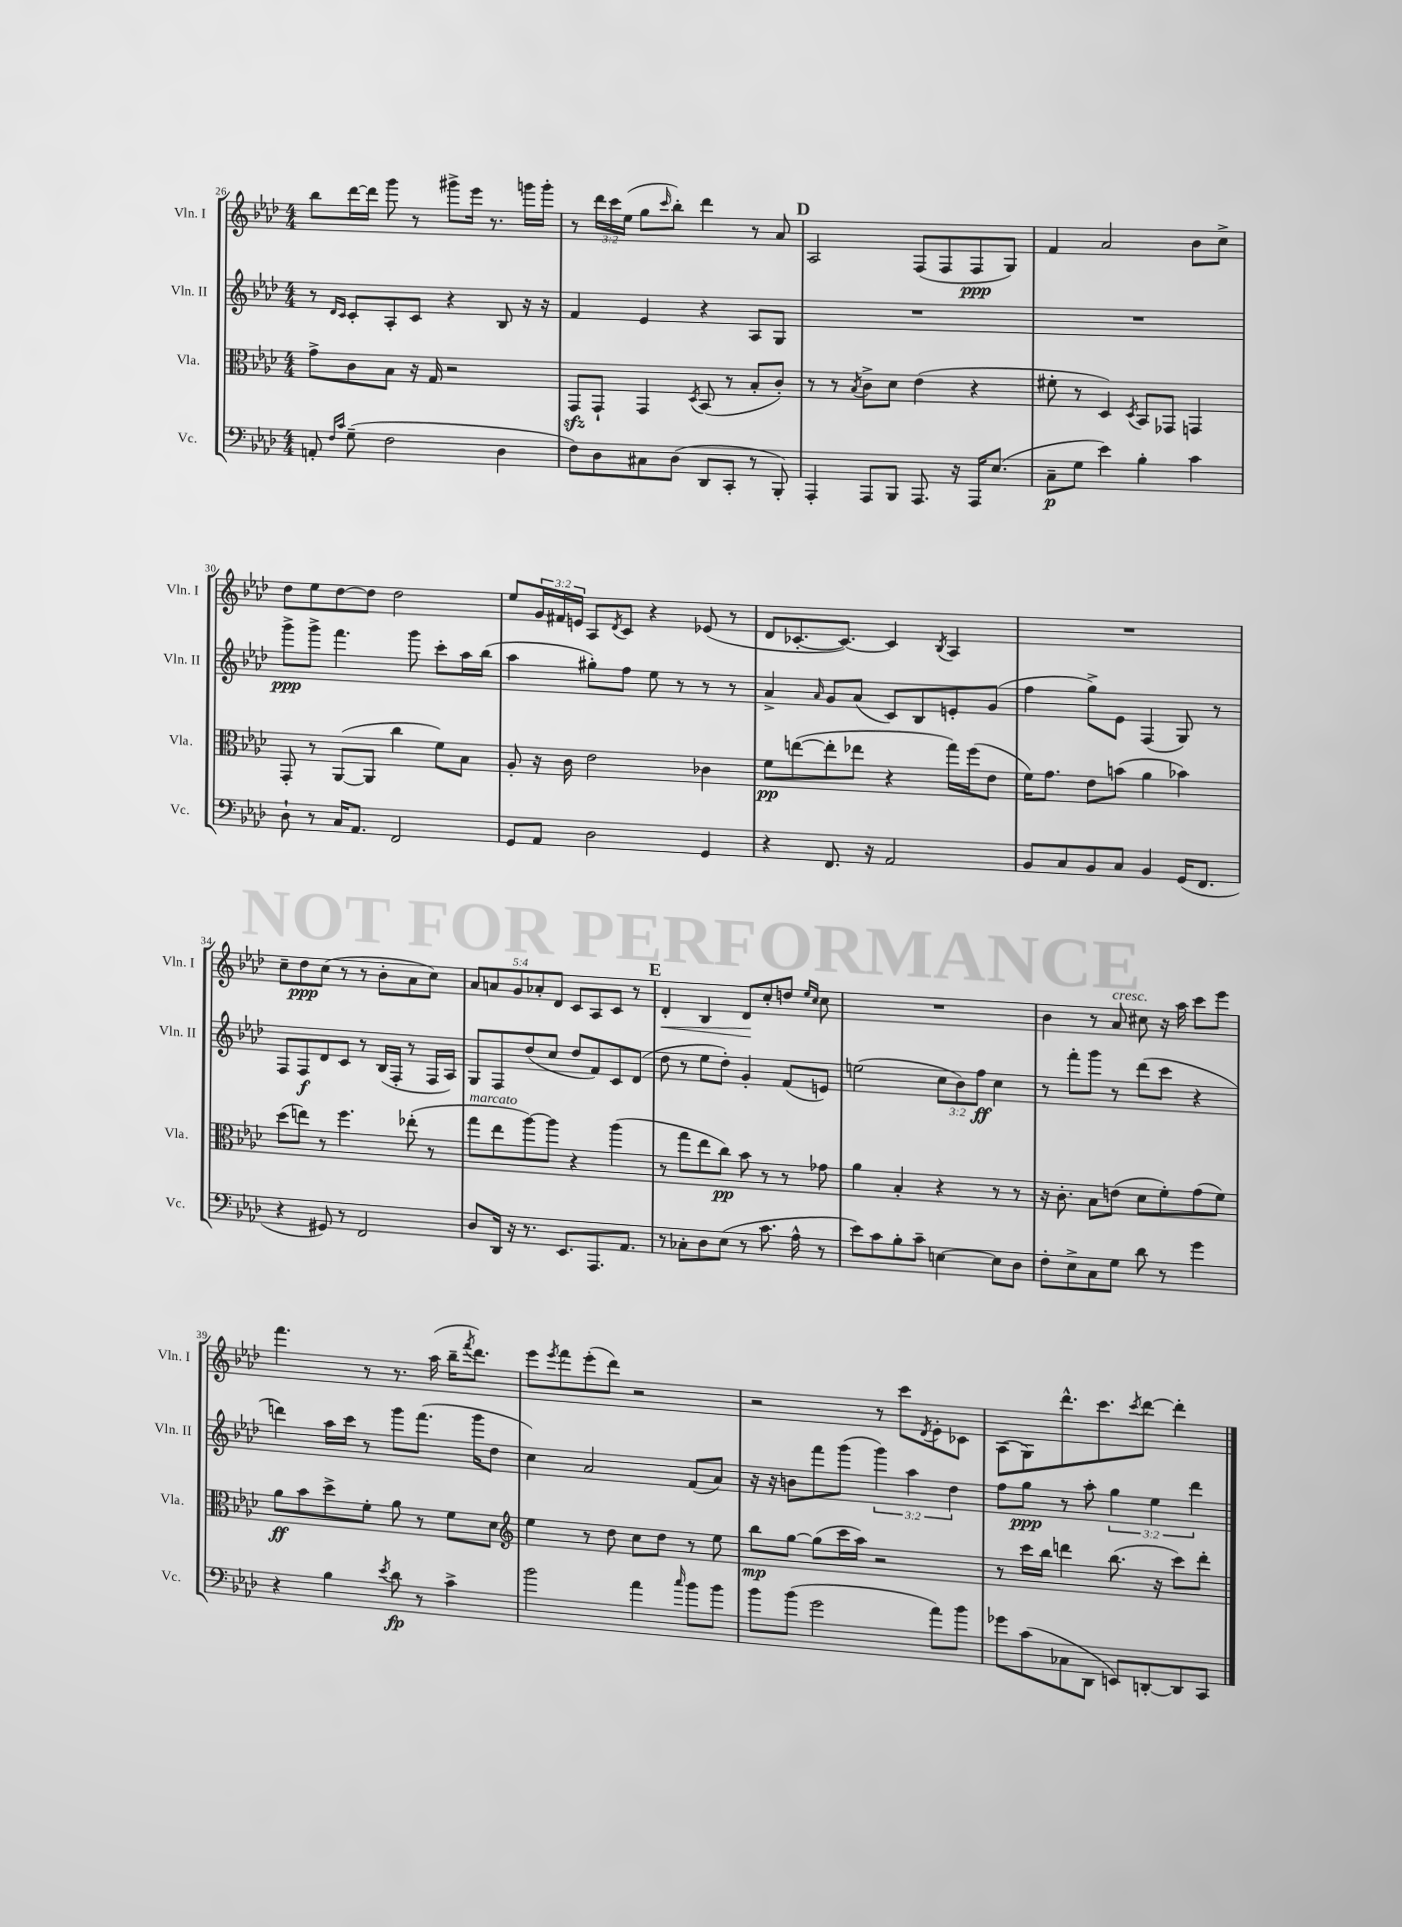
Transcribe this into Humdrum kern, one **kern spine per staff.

**kern	**dynam	**kern	**dynam	**kern	**dynam	**kern	**dynam
*part4	*part4	*part3	*part3	*part2	*part2	*part1	*part1
*staff4	*staff4	*staff3	*staff3	*staff2	*staff2	*staff1	*staff1
*I"Vc.	*	*I"Vla.	*	*I"Vln. II	*	*I"Vln. I	*
*I'Vc.	*	*I'Vla.	*	*I'Vln. II	*	*I'Vln. I	*
*clefF4	*	*clefC3	*	*clefG2	*	*clefG2	*
*k[b-e-a-d-]	*	*k[b-e-a-d-]	*	*k[b-e-a-d-]	*	*k[b-e-a-d-]	*
*M4/4	*	*M4/4	*	*M4/4	*	*M4/4	*
=26	=26	=26	=26	=26	=26	=26	=26
8AAn'/	.	8g^\L	.	8r	.	8bb-\L	.
16qqF/LL	.	.	.	16qqd-/LL	.	.	.
16qqc/JJ	.	.	.	16qqc/JJ	.	.	.
(8G~\	.	8c\	.	8c'/L	.	[16ddd-\L	.
.	.	.	.	.	.	16ddd-\JJ]	.
2F\	.	8B-\J	.	8A-'/	.	8ggg\	.
.	.	16r	.	8c/J	.	8r	.
.	.	16G/	.	.	.	.	.
.	.	2r	.	4r	.	8ggg#X^\L	.
.	.	.	.	.	.	16eee-\Jk	.
.	.	.	.	.	.	8.r	.
4D-\	.	.	.	8B-/	.	.	.
.	.	.	.	16r	.	16gggn\LL	.
.	.	.	.	16r	.	16ggg'\JJ	.
=27	=27	=27	=27	=27	=27	=27	=27
8F\L)	.	8GGzz/L	.	4f/	.	8r	.
8D-\	.	8GG`/J	.	.	.	24ddd-\LL	.
.	.	.	.	.	.	24ccc\	.
.	.	.	.	.	.	(24ee-\JJ	.
8C#X\	.	4GG/	.	4e-/	.	8gg\L	.
.	.	.	.	.	.	16qqccc/	.
(8D-\J	.	.	.	.	.	8bb-'\J)	.
.	.	8qD-/	.	.	.	.	.
8DD-/L	.	(8BB-/	.	4r	.	4ddd-\	.
8CC'/J	.	8r	.	.	.	.	.
8r	.	8B-'/L	.	8A-/L	.	8r	.
8BBB-'/)	.	8c'/J)	.	8G/J	.	8a-/	.
!!LO:REH:place=s1:t=D
=28	=28	=28	=28	=28	=28	=28	=28
4AAA-'/	.	8r	.	1r	.	2A-/	.
.	.	8r	.	.	.	.	.
.	.	8qB-/	.	.	.	.	.
8AAA-/L	.	8c^\L	.	.	.	.	.
8BBB-/J	.	8d-\J	.	.	.	.	.
8.AAA-/	.	(4e-\	.	.	.	(8F/L	.
.	.	.	.	.	.	8F/	.
16r	.	.	.	.	.	.	.
16AAA-/KL	.	4r	.	.	.	8F/	ppp
(8.E-/J	.	.	.	.	.	.	.
.	.	.	.	.	.	8G/J)	.
=29	=29	=29	=29	=29	=29	=29	=29
8C~\L	p	8f#X'\	.	1r	.	4f/	.
8G\J	.	8r	.	.	.	.	.
4e-\)	.	4D-/)	.	.	.	2a-/	.
.	.	8qD-/	.	.	.	.	.
4B-'\	.	8BB-/L	.	.	.	.	.
.	.	8GG-X/J	.	.	.	.	.
4c\	.	4GGn/	.	.	.	8b-\L	.
.	.	.	.	.	.	8cc^\J	.
!!LO:LB:g=z
=30	=30	=30	=30	=30	=30	=30	=30
8D-`\	.	8GG'/	.	8ggg^\L	ppp	8dd-\L	.
8r	.	8r	.	8ggg^\J	.	8ee-\	.
16C/KL	.	([8AA-/L	.	4.fff\	.	[8dd-\	.
8.AA-/J	.	.	.	.	.	.	.
.	.	8AA-/J]	.	.	.	8dd-\J]	.
2FF/	.	4cc\	.	.	.	2dd-\	.
.	.	.	.	8ggg\	.	.	.
.	.	8f\L)	.	8ccc'\L	.	.	.
.	.	8B-\J	.	16aa-\L	.	.	.
.	.	.	.	(16bb-\JJ	.	.	.
=31	=31	=31	=31	=31	=31	=31	=31
8GG/L	.	8A-'/	.	4aa-\	.	8ee-/L	.
8AA-/J	.	16r	.	.	.	24g/L	.
.	.	.	.	.	.	24f#X/	.
.	.	16c\	.	.	.	.	.
.	.	.	.	.	.	24en/JJ	.
2D-\	.	2e-\	.	8gg#X'\L)	.	8A-/L	.
.	.	.	.	.	.	8qd-/	.
.	.	.	.	8ff\J	.	8c/J	.
.	.	.	.	8ee-\	.	4r	.
.	.	.	.	8r	.	.	.
4GG/	.	4c-X\	.	8r	.	(8e-X/	.
.	.	.	.	8r	.	8r	.
=32	=32	=32	=32	=32	=32	=32	=32
4r	.	8f\L	pp	4a-^/	.	8d-/L	.
.	.	([8een\	.	.	.	[8.c-X'/	.
.	.	.	.	16qqa-/	.	.	.
8.FF/	.	8ee'\]	.	8g/L	.	.	.
.	.	.	.	.	.	8.c-/J_)	.
.	.	8ee-X\J	.	(8a-/J	.	.	.
16r	.	.	.	.	.	.	.
2AA-/	.	4r	.	8c/L)	.	4c-/]	.
.	.	.	.	8B-/	.	.	.
.	.	.	.	.	.	8qB-/	.
.	.	16gg\LL)	.	8en'/	.	4A-/	.
.	.	(16ff\J	.	.	.	.	.
.	.	8e-\J	.	(8g/J	.	.	.
=33	=33	=33	=33	=33	=33	=33	=33
8BB-/L	.	16f\KL)	.	4ff\	.	1r	.
.	.	8.g\J	.	.	.	.	.
8C/	.	.	.	.	.	.	.
8BB-/	.	8e-\L	.	8gg^\L)	.	.	.
8C/J	.	(8bn\J	.	8e-\J	.	.	.
4BB-/	.	4a-\	.	(4F/	.	.	.
(16GG/KL	.	4b-X\)	.	8G/)	.	.	.
8.FF/J	.	.	.	.	.	.	.
.	.	.	.	8r	.	.	.
!!LO:LB:g=z
=34	=34	=34	=34	=34	=34	=34	=34
4r	.	(8dd-\L	.	8F/L	.	8cc~\L	.
.	.	8een\J)	.	8F/	f	8dd-\	ppp
8GG#X/)	.	8r	.	8d-/	.	(8cc\J	.
8r	.	4.ff\	.	8c/J	.	8r	.
2FF/	.	.	.	8r	.	8r	.
.	.	.	.	(16B-/LL	.	8b-'\L	.
.	.	.	.	16F'/JJ	.	.	.
.	.	(8ee-X'\	.	8r	.	8a-\	.
.	.	8r	.	16F/LL	.	8cc\J)	.
.	.	.	.	16A-/JJ)	.	.	.
=35	=35	=35	=35	=35	=35	=35	=35
!	!	!LO:TX:a:i:t=marcato	!	!	!	!	!
8D-/L	.	8gg\L	.	8G/L	.	10a-/L	.
.	.	.	.	.	.	10an/	.
16DD-/Jk	.	8ee-\	.	8F/	.	.	.
16r	.	.	.	.	.	.	.
.	.	.	.	.	.	10g/	.
8.r	.	[8aa-\)	.	(8dd-/	.	.	.
.	.	.	.	.	.	10a-X'/	.
.	.	8aa-\J]	.	8cc/J	.	.	.
.	.	.	.	.	.	10d-/J	.
8.EE-/L	.	.	.	.	.	.	.
.	.	4r	.	8dd-/L	.	8c/L	.
8.AAA-/	.	.	.	8f/)	.	8A-/	.
.	.	(4aa-\	.	8c/	.	8c/J	.
8.AA-/J	.	.	.	.	.	.	.
.	.	.	.	(8d-/J	.	8r	.
!!LO:REH:place=s1:t=E
=36	=36	=36	=36	=36	=36	=36	=36
!	!	!	!	!	!	!	!LO:HP:b
8r	.	8r	.	8dd-\	.	4d-'/	<
8C-X'\L	.	8gg\L	.	8r	.	.	.
8D-\	.	8ee-\	.	8ee-\L	.	4B-/	.
(8E-\J	.	8cc\J)	pp	8dd-'\J)	.	.	.
8r	.	8b-\	.	4g'/	.	8d-/L	.
8.c\	.	8r	.	.	.	8cc'/	[
.	.	8r	.	(8f/L	.	8ddn/J	.
16A-^^\	.	.	.	.	.	.	.
.	.	.	.	.	.	16qqee-/LL	.
.	.	.	.	.	.	16qqcc/JJ	.
8r	.	8g-X\	.	8en/J)	.	8cc\	.
=37	=37	=37	=37	=37	=37	=37	=37
8e-\L)	.	4a-\	.	(2een\	.	1r	.
8c\	.	.	.	.	.	.	.
8B-'\	.	4B-'/	.	.	.	.	.
8c~\J	.	.	.	.	.	.	.
[4En\	.	4r	.	12cc\L	.	.	.
.	.	.	.	12b-\)	.	.	.
.	.	.	.	12ff\J	ff	.	.
8E\L]	.	8r	.	4cc\	.	.	.
8D-\J	.	8r	.	.	.	.	.
=38	=38	=38	=38	=38	=38	=38	=38
8F'\L	.	16r	.	8r	.	4b-\	.
.	.	8.c'\	.	.	.	.	.
8E-^\	.	.	.	8fff'\L	.	.	.
8C\	.	8B-\L	.	8ggg\J	.	8r	.
!	!	!	!	!	!	!LO:TX:a:i:t=cresc.	!
8G\J	.	(8en\J	.	8r	.	8a-/	.
8d-\	.	8d-\L	.	(8ddd-\L	.	8cc#X\	.
8r	.	8f'\)	.	8ccc\J	.	16r	.
.	.	.	.	.	.	16aa-\	.
4g\	.	(8g\	.	4r	.	8ccc\L	.
.	.	8f\J)	.	.	.	8eee-\J	.
!!LO:LB:g=z
=39	=39	=39	=39	=39	=39	=39	=39
4r	.	8a-\L	ff	4dddn\)	.	4.fff\	.
.	.	8b-\	.	.	.	.	.
4B-\	.	8dd-^\	.	16aa-\LL	.	.	.
.	.	.	.	16ccc\JJ	.	.	.
.	.	8f'\J	.	8r	.	8r	.
8qe-/	.	.	.	.	.	.	.
8d-\	fp	8a-\	.	8ggg\L	.	8.r	.
8r	.	8r	.	(8.fff\J	.	.	.
.	.	.	.	.	.	(16aa-\	.
4c^\	.	8f\L	.	.	.	16bb-~\KL	.
.	.	.	.	.	.	8qfff/	.
.	.	.	.	16ggg\KL	.	8.ddd-\J)	.
.	.	8d-\J	.	8dd-\J	.	.	.
=40	=40	=40	=40	=40	=40	=40	=40
*	*	*clefG2	*	*	*	*	*
2b-\	.	4ee-\	.	4cc\)	.	8eee-\L	.
.	.	.	.	.	.	8qeee-/	.
.	.	.	.	.	.	8fff\	.
.	.	8r	.	2a-/	.	(8eee-'\	.
.	.	8dd-\	.	.	.	8ddd-\J)	.
4a-\	.	8cc\L	.	.	.	2r	.
.	.	8dd-\J	.	.	.	.	.
16qqcc/	.	.	.	.	.	.	.
8b-\L	.	8r	.	(8f/L	.	.	.
8b-\J	.	8ee-\	.	8a-/J)	.	.	.
=41	=41	=41	=41	=41	=41	=41	=41
8b-\L	.	8bb-\L	mp	16r	.	2r	.
.	.	.	.	16r	.	.	.
(8b-\J	.	[8gg\J	.	8bn\L	.	.	.
2g\	.	(8gg\L]	.	8fff\	.	.	.
.	.	16ccc\L	.	(8ggg\J	.	.	.
.	.	16aa-\JJ)	.	.	.	.	.
.	.	2r	.	6ggg\)	.	8r	.
.	.	.	.	.	.	8ccc\L	.
.	.	.	.	6aa-\	.	.	.
.	.	.	.	.	.	8qd-/	.
8a-\L)	.	.	.	.	.	8e-'\	.
.	.	.	.	6dd-\	.	.	.
8b-\J	.	.	.	.	.	8c-X\J	.
=42	=42	=42	=42	=42	=42	=42	=42
8g-X\L	.	8r	.	8ff\L	.	(8A-\L	.
(8c\	.	16ccc\LL	.	8gg\J	ppp	8G\)	.
.	.	16bb-\JJ	.	.	.	.	.
8C-X\	.	4dddn\	.	8r	.	8.ddd-^^\	.
8DD-\J	.	.	.	8aa-'\	.	.	.
.	.	.	.	.	.	8.ccc\	.
8EEn/L)	.	(8.bb-\	.	6gg\	.	.	.
.	.	.	.	.	.	8qccc/	.
[8DDn'/	.	.	.	.	.	[8ddd-\J	.
.	.	.	.	6ee-\	.	.	.
.	.	16r	.	.	.	.	.
8DD/]	.	8ccc\L)	.	.	.	4ddd-'\]	.
.	.	.	.	6ddd-\	.	.	.
8CC/J	.	8ddd'\J	.	.	.	.	.
==	==	==	==	==	==	==	==
*-	*-	*-	*-	*-	*-	*-	*-
